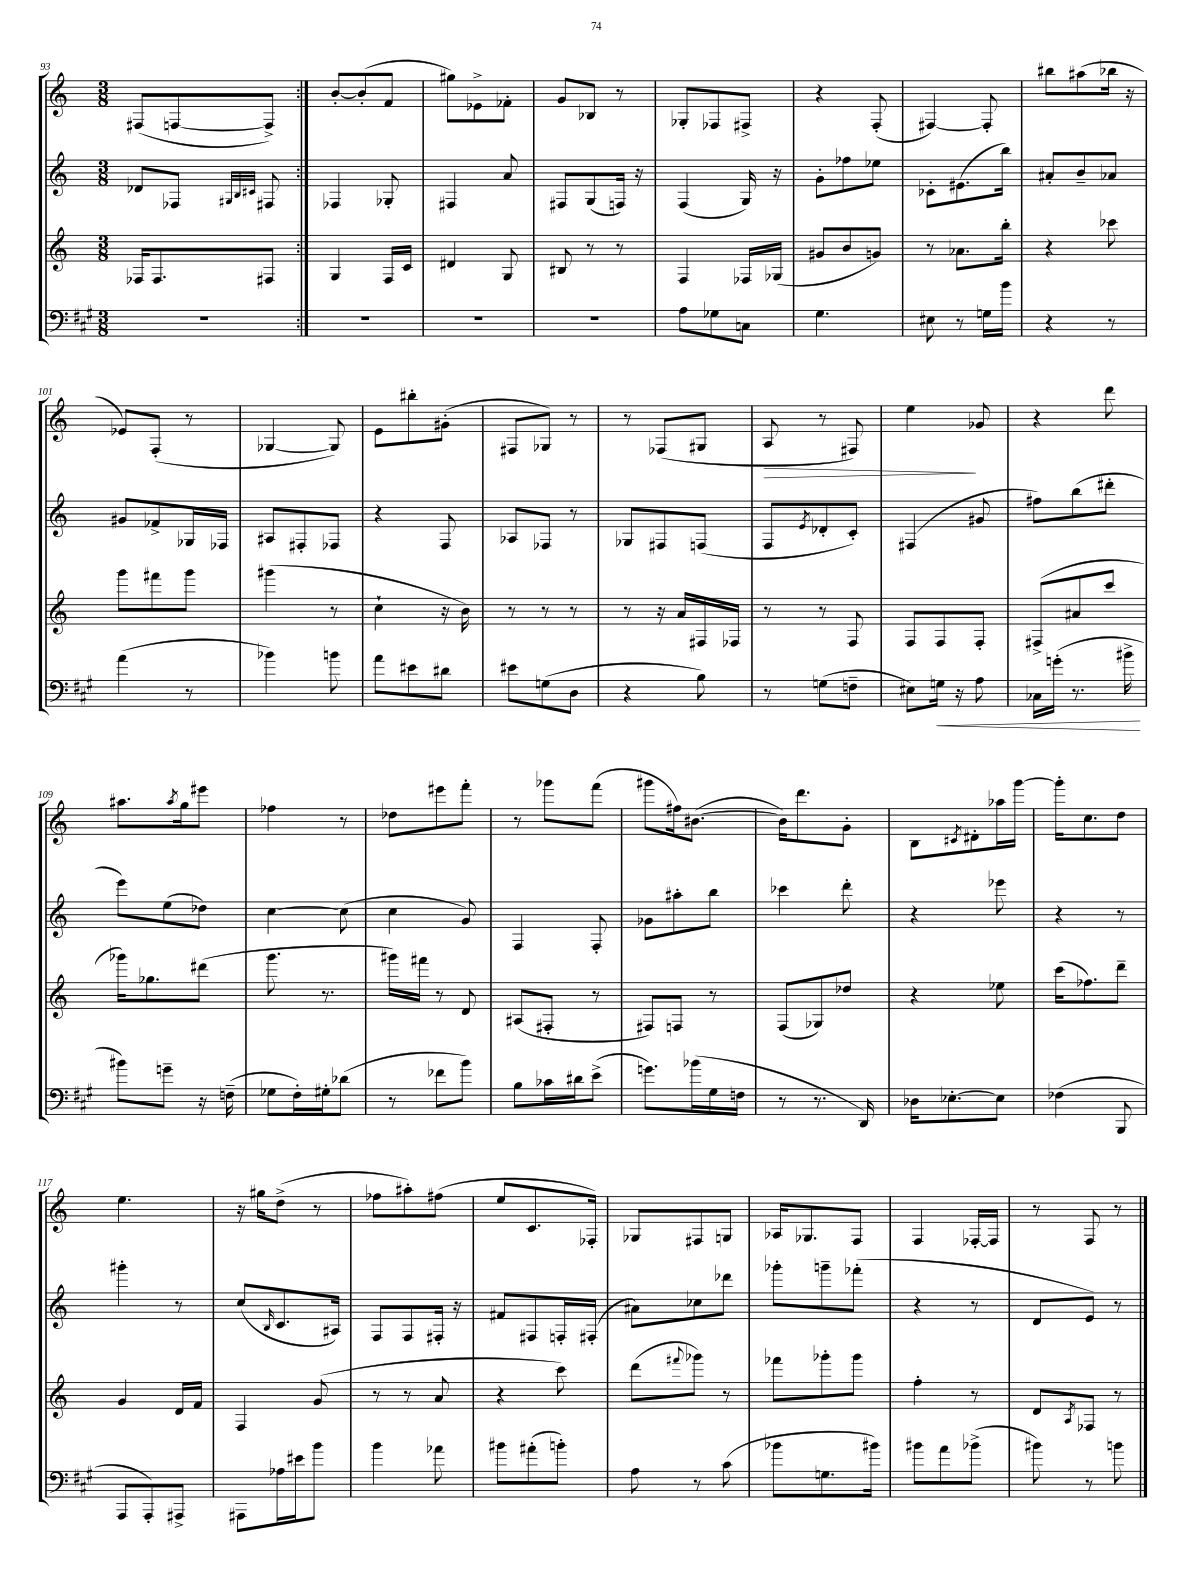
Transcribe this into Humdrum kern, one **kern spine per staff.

**kern	**kern	**kern	**kern
*staff4	*staff3	*staff2	*staff1
*clefF4	*clefG2	*clefG2	*clefG2
*k[f#c#g#]	*k[]	*k[]	*k[]
*M3/8	*M3/8	*M3/8	*M3/8
4.r	16F-	8d-	(8F#
.	8.F-	.	.
.	.	8F-	[8F
.	.	32qqG#	.
.	.	32qqB	.
.	.	32qqc#	.
.	8F#	8F#	8F^])
=:|!	=:|!	=:|!	=:|!
4.r	4G	4F-	[8b'
.	.	.	(8b']
.	16F	8G-'	8f
.	16c	.	.
=	=	=	=
4.r	4d#	4F#	8gg#)
.	.	.	8e-^
.	8G	8a	8f-'
=	=	=	=
4.r	8B#	8F#	8g
.	8r	(8G	8B-
.	8r	16F)	8r
.	.	16r	.
=	=	=	=
8A	4F	(4F	8G-'
8G-	.	.	8F-
8C	16F-	16G)	8F#^
.	(16G-	16r	.
=	=	=	=
4.G#	8g#	8g'	4r
.	8b	8ff-	.
.	8g)	8ee-	(8F'
=	=	=	=
8E#	8r	8c-'	[4F#)
8r	8.a-	(8.e#	.
16G	.	.	8F#']
16b	16bb'	16bb)	.
=	=	=	=
4r	4r	8a#'	8bb#
.	.	8b~	(8aa#
8r	8ccc-	8a-	16bb-
.	.	.	16r
=	=	=	=
(4a	8ggg	8g#	8e-)
.	8fff#	8f-^	(8F'
8r	8ggg	16G-	8r
.	.	16F-	.
=	=	=	=
4b-)	(4ggg#	8A#	[4G-
.	.	8F#'	.
8b	8r	8F-	8G-])
=	=	=	=
8a	4cc`	4r	8e
8e#	.	.	8bb#'
8d#	16r	8F	(8g#'
.	16b)	.	.
=	=	=	=
8e#	8r	8A-	8F#
(8G	8r	8F-	8G-)
8D	8r	8r	8r
=	=	=	=
4r	8r	8G-	8r
.	16r	8F#	(8F-
.	16a	.	.
8B)	16F#	(8F	8G#
.	16F-	.	.
=	=	=	=
8r	8r	8F	8A
.	.	8qe	.
(8G	8r	8d-'	8r
8F~	8F	8c')	8F#)
=	=	=	=
8E#)	8F	(4F#	4ee
16G	8F	.	.
16r	.	.	.
8A	8F'	8g#	8g-
=	=	=	=
16C-	(8F#^	8ff#)	4r
(16g'	.	.	.
8.r	8a#	(8bb	.
.	8ccc	8ddd#'	8ddd
16b#^	.	.	.
=	=	=	=
8b#)	16ggg-)	8eee)	8.aa#
.	8.gg-	.	.
8g~	.	(8ee	.
.	.	.	8qaa#
.	.	.	16gg
16r	(8ddd#	8dd-)	8eee#
(16F~	.	.	.
=	=	=	=
8G-	8.ggg	[4cc	4ff-
16F#')	.	.	.
16G#'	8.r	.	.
(8d-	.	(8cc]	8r
=	=	=	=
8r	16ggg#)	4cc	8dd-
.	16fff#	.	.
8f-	8r	.	8eee#
8b)	8d	8g)	8fff'
=	=	=	=
8B	(8A#	4F	8r
16c-	8F#'	.	8ggg-
16d#	.	.	.
(8e^	8r	8F'	(8fff
=	=	=	=
8.g)	8F#)	8g-	8ggg#
.	8F	8aa#'	16ff#)
(16b-	.	.	([8.b#
16G#	8r	8bb	.
16F	.	.	.
=	=	=	=
8r	(8F	4ccc-	16b#])
.	.	.	8.ddd
8.r	8G-)	.	.
.	8dd-	8ddd'	8g'
16DD)	.	.	.
=	=	=	=
16D-	4r	4r	8B
[8.E-'	.	.	.
.	.	.	8qc#
.	.	.	8d#'
8E-]	8ee-	8eee-	16aa-
.	.	.	[16ggg
=	=	=	=
(4F-	(16ccc	4r	16ggg']
.	8.ff-)	.	8.cc
8BBB	8ddd~	8r	8dd
=	=	=	=
8AAA	4g	4ggg#'	4.ee
8AAA')	.	.	.
8AAA#^	16d	8r	.
.	16f	.	.
=	=	=	=
8AAA#	4F	(8cc	16r
.	.	.	16gg#
.	.	16qqB	.
16A-	.	8.c	(8dd^
16e#	.	.	.
8b	(8g	.	8r
.	.	16A#)	.
=	=	=	=
4b	8r	8F	8ff-
.	8r	8F	8aa#')
8a-	8a	16F#'	(8ff#
.	.	16r	.
=	=	=	=
8b#	4r	8f#	8ee
(8a#'	.	8F#	8.c
8b')	8ccc)	16F'	.
.	.	(16F#'	16F-')
=	=	=	=
8A	(8ddd	8a#)	8G-
.	8qqfff#	.	.
8r	8ggg-)	8cc-	8F#
(8c#	8r	8ddd-	8G
=	=	=	=
8b-	8fff-	8ggg-'	16A-
.	.	.	8.G-
8.G	8ggg-'	8ggg~	.
.	8ggg-	(8fff-'	8F
16b#)	.	.	.
=	=	=	=
8b#	4ff'	4r	4F
8a	.	.	.
(8b-^	8r	8r	[16F-'
.	.	.	16F-]
=	=	=	=
8b#)	8d	8d	8r
.	8qA	.	.
8r	8F-	8e)	8F
8b	8r	8r	8r
==	==	==	==
*-	*-	*-	*-
